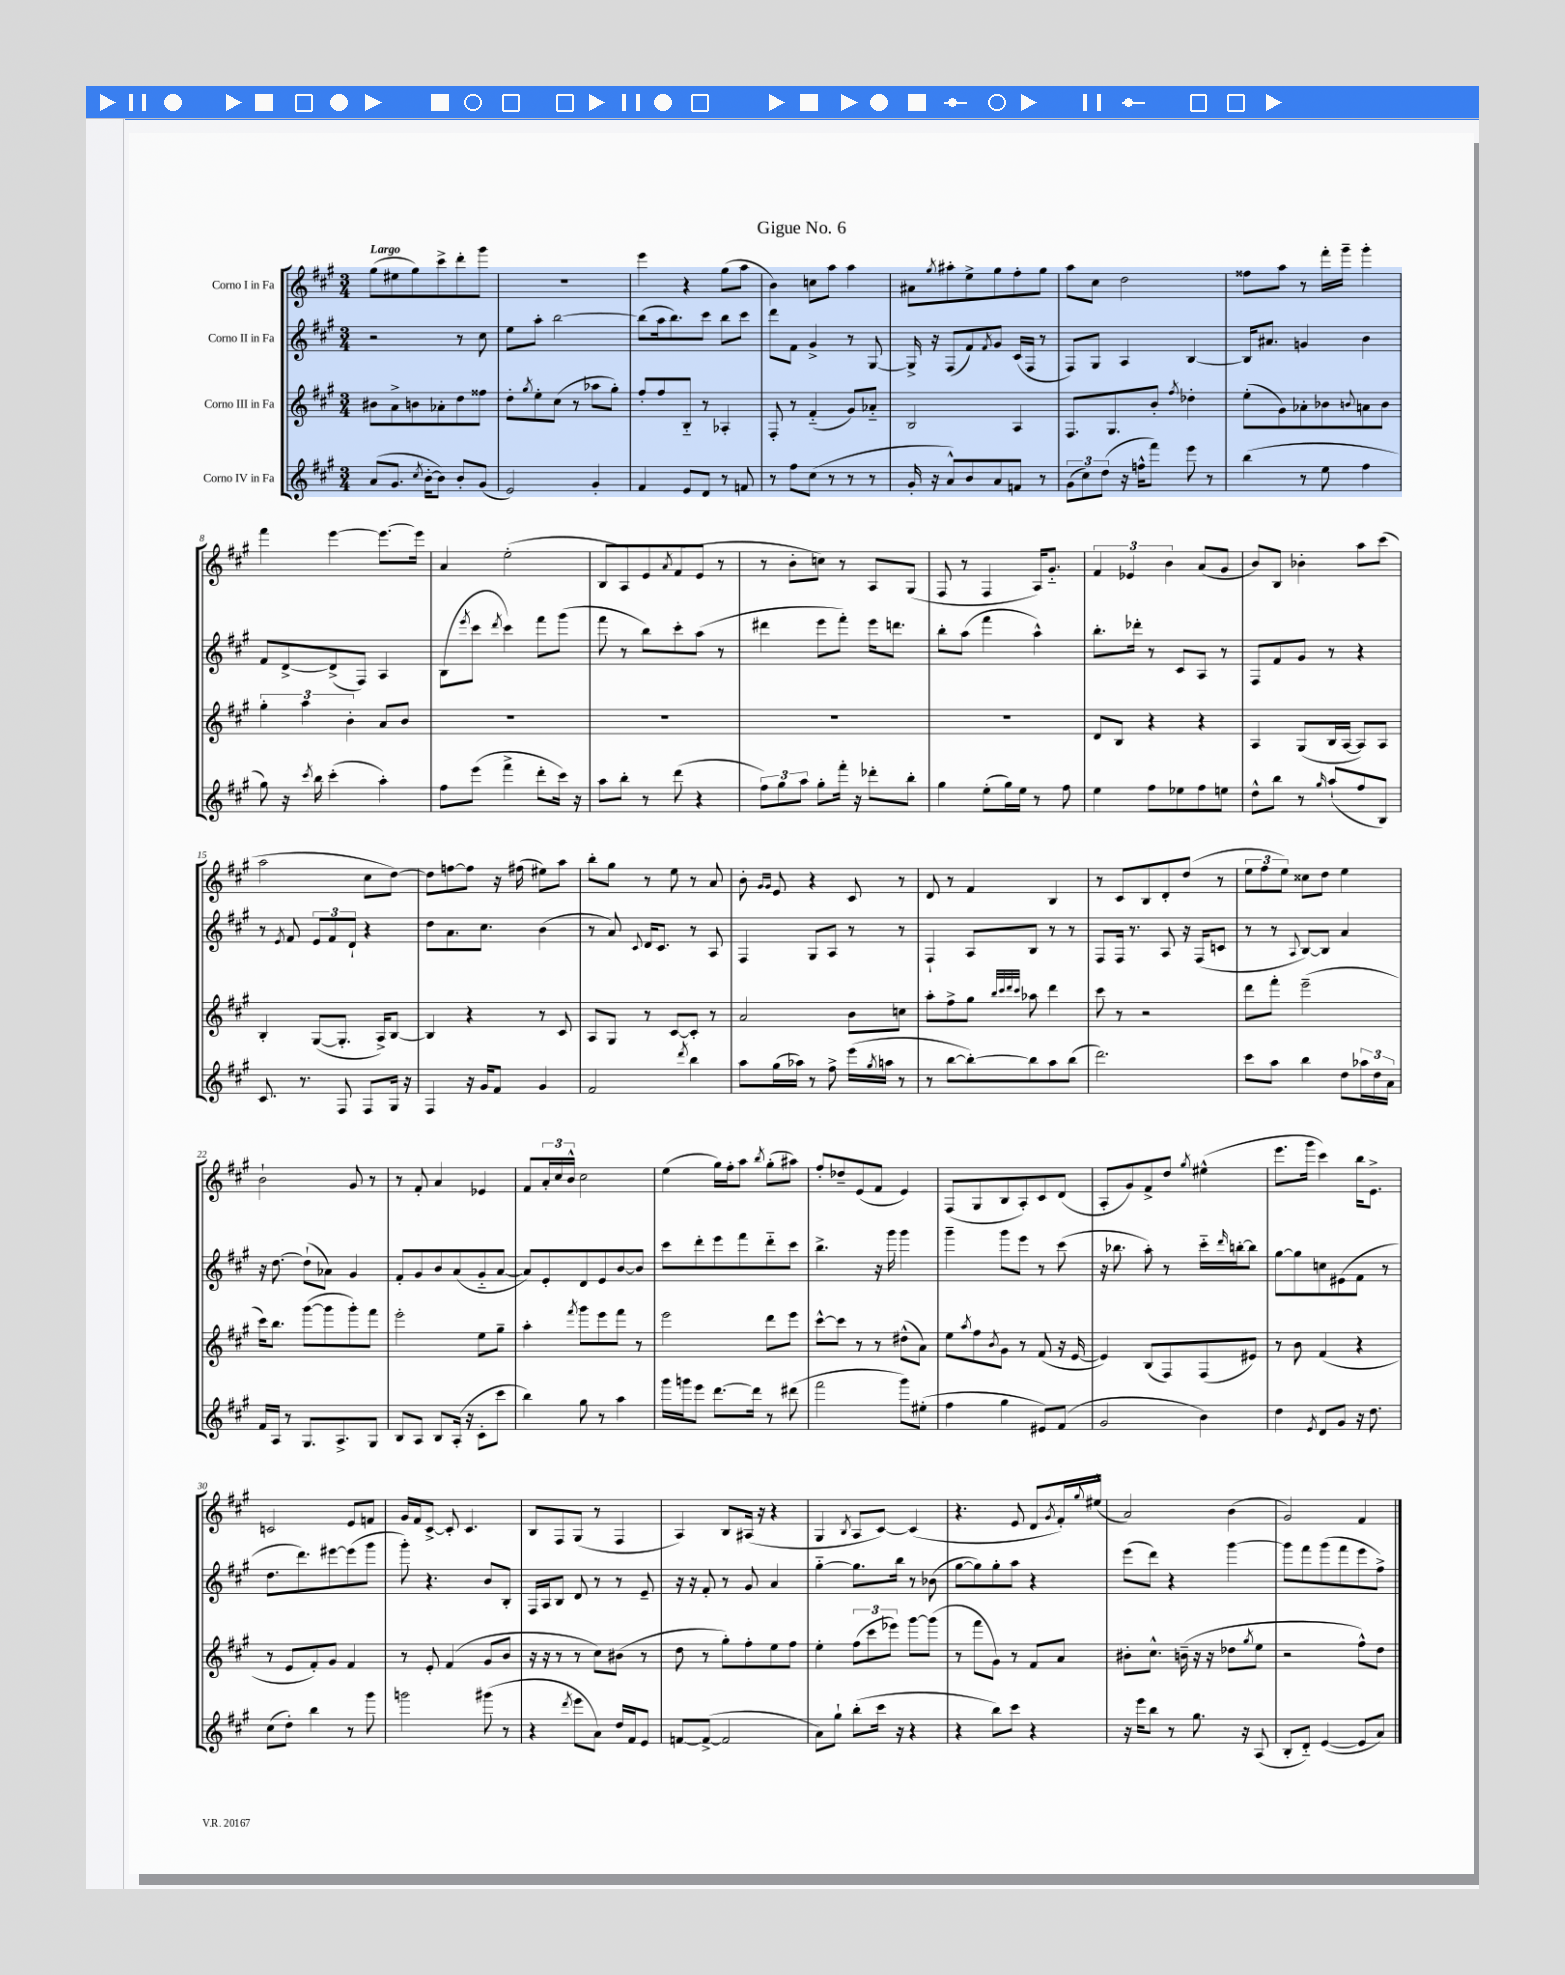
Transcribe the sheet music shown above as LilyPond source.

\header { title = "Gigue No. 6" }
<<
\new StaffGroup <<
\new Staff = "s0" \with { instrumentName = "Corno I in Fa" } {
    \clef treble \key a \major \numericTimeSignature \time 3/4 \tempo "Largo"
    gis''8( eis''8 gis''8) cis'''8-> d'''8-. gis'''8 |
    R2. |
    e'''4 r4 gis''8( a''8 |
    b'4) c''8 a''8 a''4 |
    ais'8 \acciaccatura { gis''8 } ais''8-. e''8-> gis''8 fis''8-. gis''8 |
    a''8 cis''8 d''2 |
    fisis''8 a''8 r8 fis'''16-. gis'''16-- gis'''4-. |
    fis'''4 e'''4~ e'''8.~ e'''16 |
    a'4 e''2-.( |
    b8 a8) e'8 \acciaccatura { a'8 } fis'8( e'8 r8 |
    r8 b'8-. c''8) r8 a8 gis8( |
    fis8 r8 fis4 a16) gis'8.-_ |
    \tuplet 3/2 { fis'4 ees'4 b'4 } a'8( gis'8 |
    b'8) b8 bes'4-. a''8 cis'''8( |
    a''2 cis''8 d''8~) |
    d''8 f''8~ f''8 r16 fis''16( eis''8) a''8 |
    b''8-. gis''8 r8 e''8 r8 a'8 |
    b'8-. \grace { gis'16 gis'16 } e'8 r4 cis'8 r8 |
    d'8 r8 fis'4 b4 |
    r8 cis'8 b8 d'8-. d''8( r8 |
    \tuplet 3/2 { e''8 fis''8 e''8) } cisis''8 d''8 e''4 |
    b'2-! gis'8 r8 |
    r8 fis'8-. a'4 ees'4 |
    fis'8 \tuplet 3/2 { a'16-. cis''16 b'16-^ } cis''2 |
    e''4( gis''16) fis''16-. a''8 \acciaccatura { b''8 } gis''8-.( ais''8) |
    fis''8-. des''8-- e'8( fis'8 e'4) |
    fis8( gis8 b8 a8-.) cis'8 d'8( |
    a8-. gis'8) fis'8-> d''8 \acciaccatura { gis''8 } eis''4-^( |
    e'''8. gis'''16 cis'''4) b''16 e'8.-> |
    c'2 e'8 f'8 |
    gis'16 fis'16 cis'8~-> cis'8-. cis'4. |
    b8 fis8 gis8( r8 fis4 |
    a4) b8 ais16( r16 r4 |
    gis4 \acciaccatura { b8 } a8 cis'8~) cis'4( |
    r4. e'8 d'8 \acciaccatura { gis'8 } fis'16-.) \appoggiatura { gis''8 } eis''16-^( |
    a'2) b'4( |
    gis'2) fis'4 \bar "|." |
}
\new Staff = "s1" \with { instrumentName = "Corno II in Fa" } {
    \clef treble \key a \major \numericTimeSignature \time 3/4
    r2 r8 cis''8 |
    e''8 a''8-. b''2~ |
    b''8( a''16 b''8.) cis'''8 b''8 cis'''8 |
    d'''8 fis'8 gis'4-> r8 gis8~ |
    gis16-> r16 fis8( fis'8) \acciaccatura { fis'8 } gis'8 cis'16( fis16 r8 |
    fis8) gis8 a4 b4~ |
    b16 ais'8. g'4 b'4 |
    fis'8 d'8~-> d'8->( fis8) a4 |
    b8( \acciaccatura { e'''8 } cis'''8 \acciaccatura { d'''8 } cis'''4) fis'''8 gis'''8( |
    fis'''8 r8 b''8) cis'''8-. a''8( r8 |
    dis'''4 e'''8 fis'''8-.) e'''16 d'''8. |
    b''8-. a''8( fis'''4 a''4-^) |
    b''8.-. des'''16-. r8 cis'8 a8 r8 |
    fis8 fis'8 gis'8 r8 r4 |
    r8 \acciaccatura { e'8 } fis'8 \tuplet 3/2 { e'8 fis'8 d'8-! } r4 |
    d''8 a'8. cis''8. b'4( |
    r8 a'8) \appoggiatura { cis'8 } d'16 cis'8. r8 a8 |
    fis4 gis8 a8 r8 r8 |
    fis4-! a8 b8 r8 r8 |
    fis8 fis16 r8. a8 r16 fis16( c'8 |
    r8 r8 \appoggiatura { a8 } b8~) b8 a'4 |
    r16 d''8.~ d''8-!( aes'8) gis'4 |
    fis'8-. gis'8 b'8 a'8( gis'8-_ a'8~ |
    a'8) e'8-. d'8 e'8 b'8~ b'8 |
    cis'''8 d'''8-. e'''8 fis'''8 d'''8-_ cis'''8 |
    b''4.-> r16 gis'''16 gis'''4 |
    gis'''4-- gis'''8 e'''8 r8 cis'''8( |
    r16 bes''8. a''8-.) r8 cis'''16-_ \grace { d'''16 } b''16~-. b''8 |
    gis''8~ gis''8 c''8 eis'8( fis'8 r8 |
    d''8. d'''8.) eis'''8~ eis'''8( gis'''8 |
    gis'''8-.) r4. b'8 b8-. |
    fis16 a16 b8 d'8 r8 r8 e'8-- |
    r16 r16 fis'8-. r8 gis'8 a'4 |
    gis''4~-_ gis''8. b''16 r8 bes'8( |
    gis''8~ gis''8) gis''8-. a''8 r4 |
    e'''8( d'''8) r4 gis'''4~ |
    gis'''8 fis'''8 gis'''8( fis'''8 e'''8 fis''8->) \bar "|." |
}
\new Staff = "s2" \with { instrumentName = "Corno III in Fa" } {
    \clef treble \key a \major \numericTimeSignature \time 3/4
    bis'8 a'8-> b'8 aes'8-. d''8 fisis''8 |
    d''8-. \acciaccatura { gis''8 } e''8-. cis''8( r8 aes''8 gis''8-.) |
    fis''8-. fis''8 b8-_ r8 aes4-. |
    fis8-. r8 fis'4-_( gis'8) aes'8-_ |
    b2 a4 |
    fis8. gis8. b'8-. \acciaccatura { fis''8 } des''4-. |
    e''8-.( gis'8) aes'8-. bes'8 \appoggiatura { b'8 } a'8 b'8 |
    \tuplet 3/2 { gis''4-. a''4 b'4-. } a'8 b'8 |
    R2. |
    R2. |
    R2. |
    R2. |
    d'8 b8 r4 r4 |
    a4 gis8( b16 a16~ a8) a8 |
    b4-. gis8~( gis8.-. a16->) b8~ |
    b4 r4 r8 cis'8 |
    a8 gis8 r8 cis'8~ cis'8-. r8 |
    a'2 b'8 c''8 |
    a''8-. fis''8-> gis''8 \grace { b''32 cis'''32 d'''32 cis'''32 } aes''8 d'''4 |
    cis'''8 r8 r2 |
    d'''8 fis'''8-. e'''2--( |
    cis'''16) b''8. gis'''8~( gis'''8 gis'''8-.) fis'''8 |
    e'''2-. e''8 gis''8-- |
    a''4-. \acciaccatura { fis'''8 } gis'''8 e'''8 fis'''8 r8 |
    e'''2 d'''8 e'''8 |
    cis'''8~-^ cis'''8 r8 r8 dis''8-^( a'8) |
    e''8 \acciaccatura { a''8 } fis''8 \acciaccatura { b'8 } gis'8 r8 fis'8( r16 e'16~ |
    e'4) b8( fis8) fis8( eis'8) |
    r8 b'8 fis'4( r4 |
    r8 e'8 fis'8-.) gis'8 fis'4 |
    r8 e'8-. fis'4( gis'8 b'8 |
    r16 r16 r8 r8 cis''8) bis'8( r8 |
    d''8 r8 gis''8-.) fis''8-. e''8 fis''8 |
    e''4-. \tuplet 3/2 { fis''8( cis'''8 ees'''8) } gis'''8~ gis'''8( |
    r8 fis'''8 gis'8) r8 fis'8 a'8 |
    bis'8-. cis''8.-^ b'16--( r16 r16 des''8 \acciaccatura { gis''8 } e''8 |
    r2 fis''8-^) d''8 \bar "|." |
}
\new Staff = "s3" \with { instrumentName = "Corno IV in Fa" } {
    \clef treble \key a \major \numericTimeSignature \time 3/4
    a'8( gis'8. \acciaccatura { cis''8 } b'16~-. b'8) b'8-. gis'8( |
    e'2) gis'4-. |
    fis'4 e'8 d'8 r8 f'8 |
    r8 fis''8 cis''8( r8 r8 r8 |
    gis'16-. r16 a'8-^) b'8 a'8 f'8 r8 |
    \tuplet 3/2 { gis'8( cis''8) d''8( } r16 f''16-^ fis'''8) e'''8 r8 |
    b''4( r8 e''8 fis''4 |
    gis''8) r16 \acciaccatura { cis'''8 } b''16 cis'''4-.( a''4-.) |
    fis''8 e'''8( fis'''4-> d'''8-. cis'''16) r16 |
    a''8 b''8-. r8 d'''8( r4 |
    \tuplet 3/2 { fis''8) gis''8 a''8 } gis''8-. fis'''16-. r16 des'''8-. b''8-. |
    gis''4 e''8-.( gis''16) e''16 r8 fis''8 |
    e''4 fis''8 ees''8 fis''8 e''8 |
    d''8-^ b''8 r8 \grace { gis''16 } a''8-!( fis''8 b8) |
    cis'8. r8. fis8 fis8 gis16 r16 |
    fis4 r16 gis'16 fis'8 gis'4 |
    fis'2 \acciaccatura { d'''8 } b''4 |
    a''8 gis''16( aes''16) r8 fis''8-> e'''16( \acciaccatura { gis''8 } a''16 r8 |
    r8 b''8~ b''8~-.) b''8 a''8 b''8( |
    d'''2.) |
    cis'''8 a''8 b''4 d''8 \tuplet 3/2 { aes''16 d''16 a'16 } |
    fis'16 a16 r8 gis8. a8.-> gis8 |
    b8 a8 b8 a16-.( r16 cis'8-. cis'''8 |
    b''4) gis''8 r8 a''4 |
    gis'''16 g'''16 e'''8 d'''8.~ d'''16 r8 dis'''8( |
    fis'''2 gis'''8) eis''8-.( |
    fis''4 gis''4 eis'8) fis'8( |
    gis'2 b'4) |
    d''4 \acciaccatura { e'8 } d'8 gis'8 r16 d''8. |
    cis''8( d''8-.) b''4 r8 gis'''8 |
    g'''2 gis'''8( r8 |
    r4 \acciaccatura { d'''8 } e'''8 a'8) d''16 fis'16 e'8 |
    f'8~ f'8~->( f'2 |
    a'8) gis''8-! b''8-.( cis'''16 r16 r4 |
    r4 b''8) cis'''8 r4 |
    r16 e'''16 b''8 r8 gis''8. r16 a8( |
    b8-. d'8-_) e'4~( e'8 a'8) \bar "|." |
}
>>
>>
